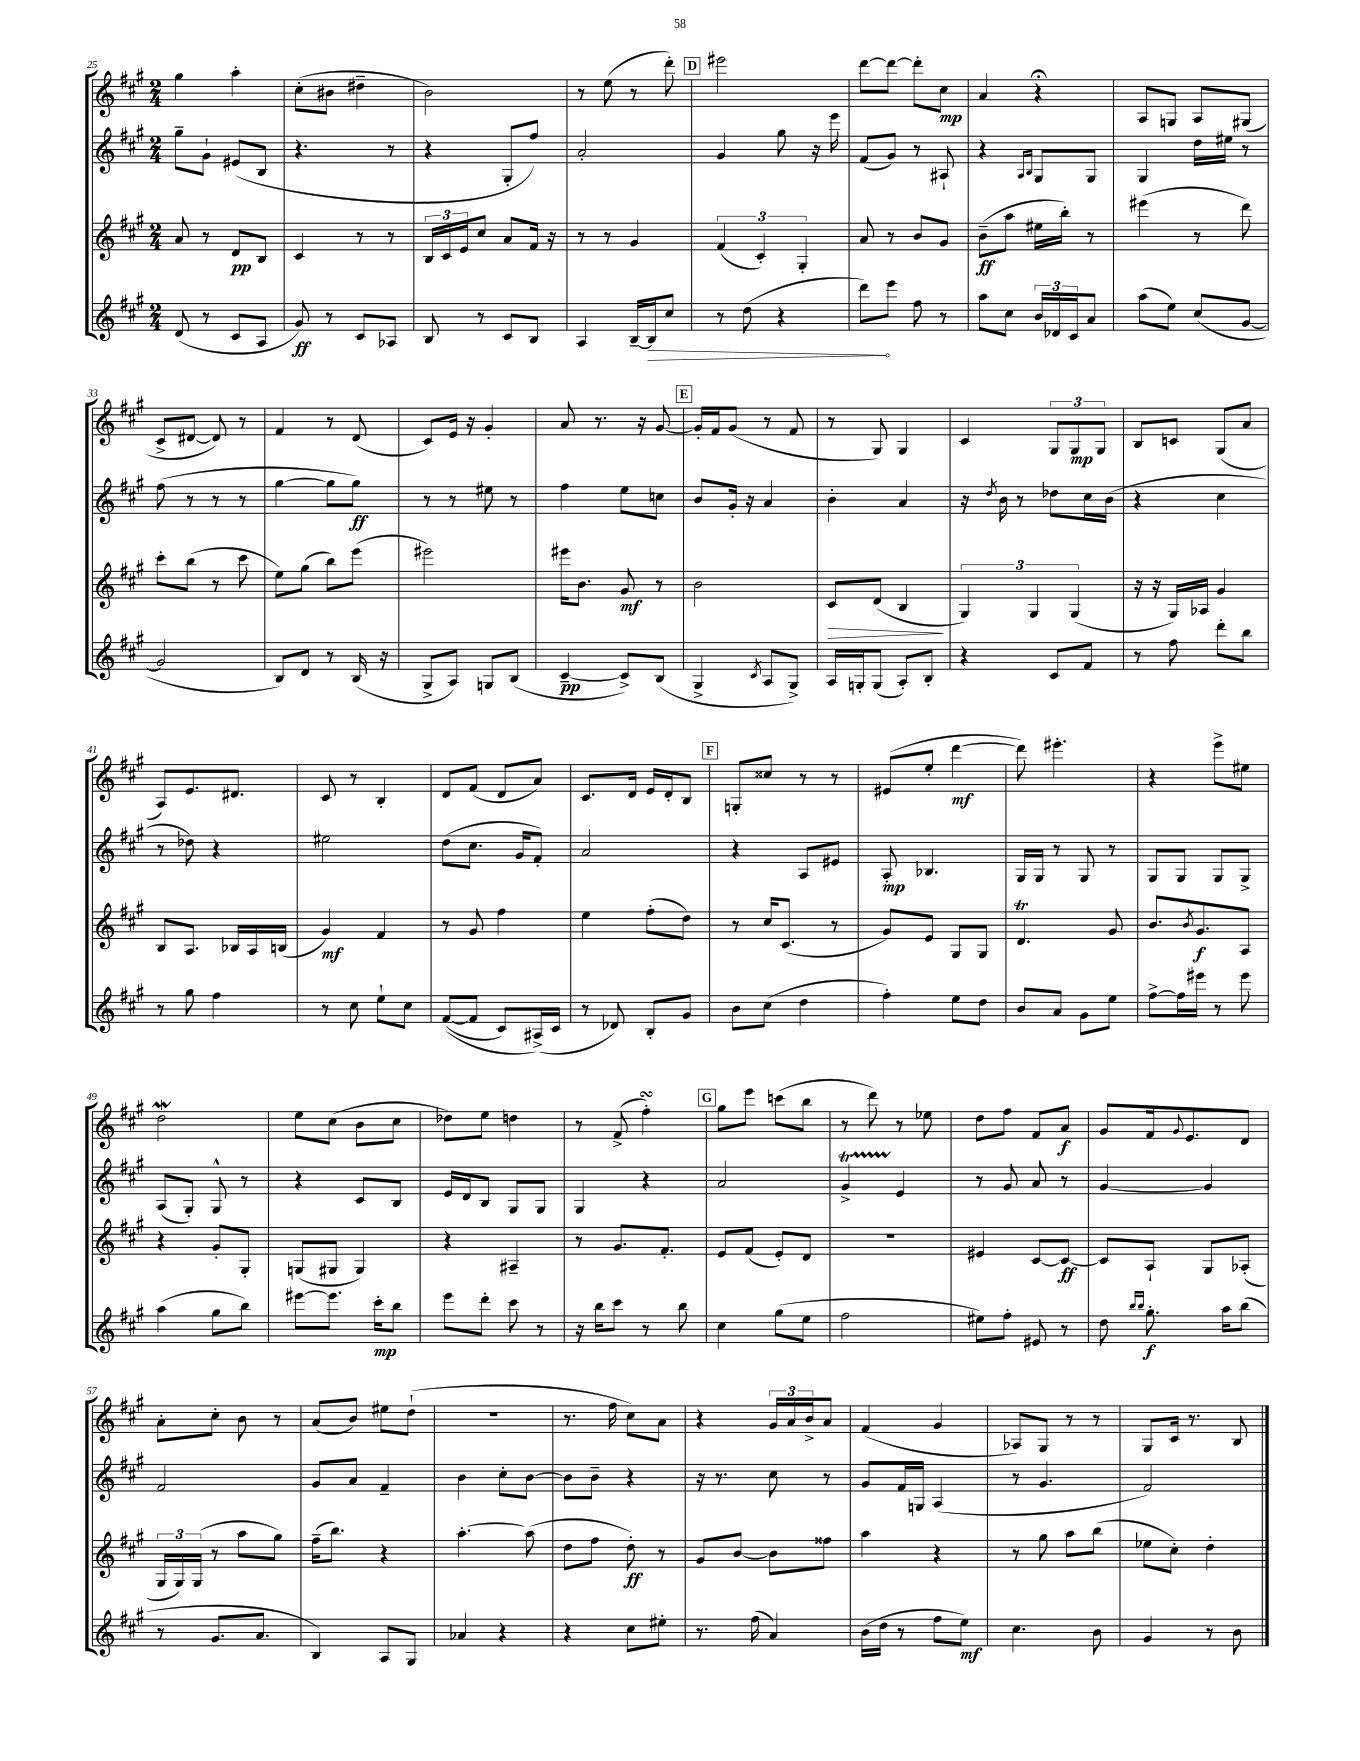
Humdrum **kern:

**kern	**kern	**kern	**kern
*staff4	*staff3	*staff2	*staff1
*clefG2	*clefG2	*clefG2	*clefG2
*k[f#c#g#]	*k[f#c#g#]	*k[f#c#g#]	*k[f#c#g#]
*M2/4	*M2/4	*M2/4	*M2/4
(8d	8a	8gg#~	4gg#
8r	8r	8g#`	.
8c#	8d	(8e#	4aa'
8A	8B	8B	.
=	=	=	=
8g#)	4c#	4.r	(8cc#'
8r	.	.	8b#
8c#	8r	.	4dd#~
8A-	8r	8r	.
=	=	=	=
8B	24B	4r	2b)
.	24c#	.	.
.	24e	.	.
8r	8cc#	.	.
8c#	8a	8G#'	.
8B	16f#	8ff#)	.
.	16r	.	.
=	=	=	=
4A	8r	2a'	8r
.	8r	.	(8ee
[16B~	4g#	.	8r
16B]	.	.	.
8cc#	.	.	8ddd')
=	=	=	=
8r	(6f#	4g#	2eee#
(8dd	.	.	.
.	6c#')	.	.
4r	.	8gg#	.
.	6G#'	.	.
.	.	16r	.
.	.	16eee	.
=	=	=	=
8ddd)	8a	(8f#	[8ddd
8eee	8r	8g#)	8ddd_
8ff#	8b	8r	8ddd']
8r	8g#	8A#`	8cc#
=	=	=	=
8aa	(8b~	4r	4a
8cc#	8aa	.	.
.	.	16qqA	.
.	.	16qqB	.
24b	16ee#	8G#	4r;
24d-	.	.	.
.	16bb')	.	.
24c#	.	.	.
8a	8r	8G#	.
=	=	=	=
(8aa	(4eee#	4G#	8A
8ee)	.	.	8G
(8cc#	8r	16dd	8A
.	.	16ee#	.
[8g#	8ddd)	8r	(8G#
=	=	=	=
2g#]	8ccc#'	(8ff#	8c#^
.	(8bb	8r	[8d#
.	8r	8r	8d#])
.	8ccc#	8r	8r
=	=	=	=
8B)	8ee)	[4gg#	4f#
8d	(8gg#	.	.
8r	8bb)	8gg#]	8r
(16B	(8eee	8gg#)	(8d
16r	.	.	.
=	=	=	=
8G#^	2eee#)	8r	8c#)
8A)	.	8r	16e
.	.	.	16r
8G	.	8ee#	4g#'
(8B	.	8r	.
=	=	=	=
[4c#~	16eee#	4ff#	8a
.	8.b	.	.
.	.	.	8.r
8c#^])	8g#	8ee	.
.	.	.	16r
(8B	8r	8cc	[8g#
=	=	=	=
4G#^	2b	8b	16g#']
.	.	.	16f#
.	.	16g#'	(8g#
.	.	16r	.
8qc#	.	.	.
8A	.	4a	8r
8G#^)	.	.	8f#
=	=	=	=
16A	8c#	4b'	8r
16G'	.	.	.
(8G	(8d	.	8G#)
8A')	4B	4a	4G#
8B'	.	.	.
=	=	=	=
4r	6G#)	16r	4c#
.	.	8qdd	.
.	.	16b	.
.	.	8r	.
.	6G#	.	.
8c#	.	8dd-	12G#
.	(6G#	.	12G#
8f#	.	16cc#	.
.	.	.	12G#
.	.	(16b	.
=	=	=	=
8r	16r	4r	8B
.	16r	.	.
8ff#	16G#)	.	8c
.	16A-	.	.
8ddd'	4g#	4cc#	(8G#
8bb	.	.	8a
=	=	=	=
8r	8B	8r	8A)
8gg#	8.A	8dd-)	8.e
4ff#	.	4r	.
.	16B-	.	8.d#
.	16A	.	.
.	(16B	.	.
=	=	=	=
8r	4g#)	2ee#	8c#
8cc#	.	.	8r
8ee`	4f#	.	4B'
8cc#	.	.	.
=	=	=	=
&(([8f#	8r	(8dd	8d
8f#]	8g#	8.cc#	(8f#
8c#)	4ff#	.	8d
.	.	16g#	.
(16A#^&)	.	8f#')	8a)
16c#	.	.	.
=	=	=	=
8r	4ee	2a	8.c#
8d-)	.	.	.
.	.	.	16d
8B'	(8ff#'	.	16e
.	.	.	16d'
8g#	8dd)	.	8B
=	=	=	=
8b	8r	4r	8G'
(8cc#	16cc#	.	8cc##
.	(8.c#	.	.
4dd	.	8A	8r
.	8r	8e#	8r
=	=	=	=
4ff#')	8g#)	8A'	(8e#
.	8e	4.B-	8ee'
8ee	8G#	.	[4ddd
8dd	8G#	.	.
=	=	=	=
8b	4.d	16G#	8ddd])
.	.	16G#	.
8a	.	8r	4.eee#'
8g#	.	8G#	.
8ee	8g#	8r	.
=	=	=	=
[8ff#^	8.b	8G#	4r
16ff#]	.	8G#	.
.	8qb	.	.
16eee#	8.g#	.	.
8r	.	8G#	8eee^
8eee#	8A	8G#^	8ee#
=	=	=	=
(4aa	4r	(8A	2dd
.	.	8G#')	.
8gg#	8g#'	8G#^^	.
8bb)	8G#'	8r	.
=	=	=	=
[8eee#	(8G	4r	8ee
8.eee#]	8G#	.	(8cc#
.	4G#)	8c#	8b
16ccc#'	.	.	.
8bb	.	8B	8cc#
=	=	=	=
8eee	4r	16e	8dd-)
.	.	16d	.
8ddd'	.	8B	8ee
8ccc#	4A#~	8G#	4dd
8r	.	8G#	.
=	=	=	=
16r	8r	4G#	8r
16bb	.	.	.
8ccc#	8.g#	.	(8f#^
8r	.	4r	4ff#')
.	8.f#'	.	.
8bb	.	.	.
=	=	=	=
4cc#	8e	2a	8gg#
.	(8f#	.	8eee
(8gg#	8e')	.	(8ccc
8ee	8d	.	8bb
=	=	=	=
2ff#	2r	4g#^	8r
.	.	.	8ddd)
.	.	4e	8r
.	.	.	8ee-
=	=	=	=
8ee#)	4e#	8r	8dd
8ff#'	.	8g#	8ff#
8e#	[8c#	8a	8f#
8r	8c#_	8r	8a
=	=	=	=
8dd	8c#]	[4g#	8g#
16qqbb	.	.	.
16qqbb	.	.	.
8.gg#'	8A`	.	16f#
.	.	.	8qqg#
.	.	.	8.e
.	8G#	4g#]	.
16aa	.	.	.
(8bb	(8A-'	.	8d
=	=	=	=
8r	24G#	2f#	8a'
.	24G#)	.	.
.	(24G#	.	.
8.g#	8r	.	8cc#'
.	8aa	.	8b
8.a	.	.	.
.	8gg#)	.	8r
=	=	=	=
4B)	(16ff#~	8g#	(8a
.	8.bb)	.	.
.	.	8a	8b)
8A	4r	4f#~	8ee#
8G#	.	.	(8dd`
=	=	=	=
4a-	[4.aa'	4b	2r
4r	.	8cc#'	.
.	(8aa]	[8b	.
=	=	=	=
4r	8dd	8b]	8.r
.	8ff#	8b~	.
.	.	.	16ff#
8cc#	8dd')	4r	8cc#)
8ee#'	8r	.	8a
=	=	=	=
8.r	8g#	16r	4r
.	.	8.r	.
.	[8b	.	.
(16ff#	.	.	.
4a)	8b]	8cc#	24g#
.	.	.	24a
.	.	.	24b^
.	8ff##	8r	8a
=	=	=	=
(16b	4aa	8g#	(4f#
16dd	.	.	.
8r	.	16f#	.
.	.	16G	.
8ff#	4r	(4A	4g#
8ee)	.	.	.
=	=	=	=
4.cc#	8r	8r	8A-)
.	8gg#	4.g#	8G#
.	8aa	.	8r
8b	(8bb	.	8r
=	=	=	=
4g#	8ee-	2f#)	8G#
.	8cc#')	.	16c#
.	.	.	8.r
8r	4dd'	.	.
8b	.	.	8B
==	==	==	==
*-	*-	*-	*-
